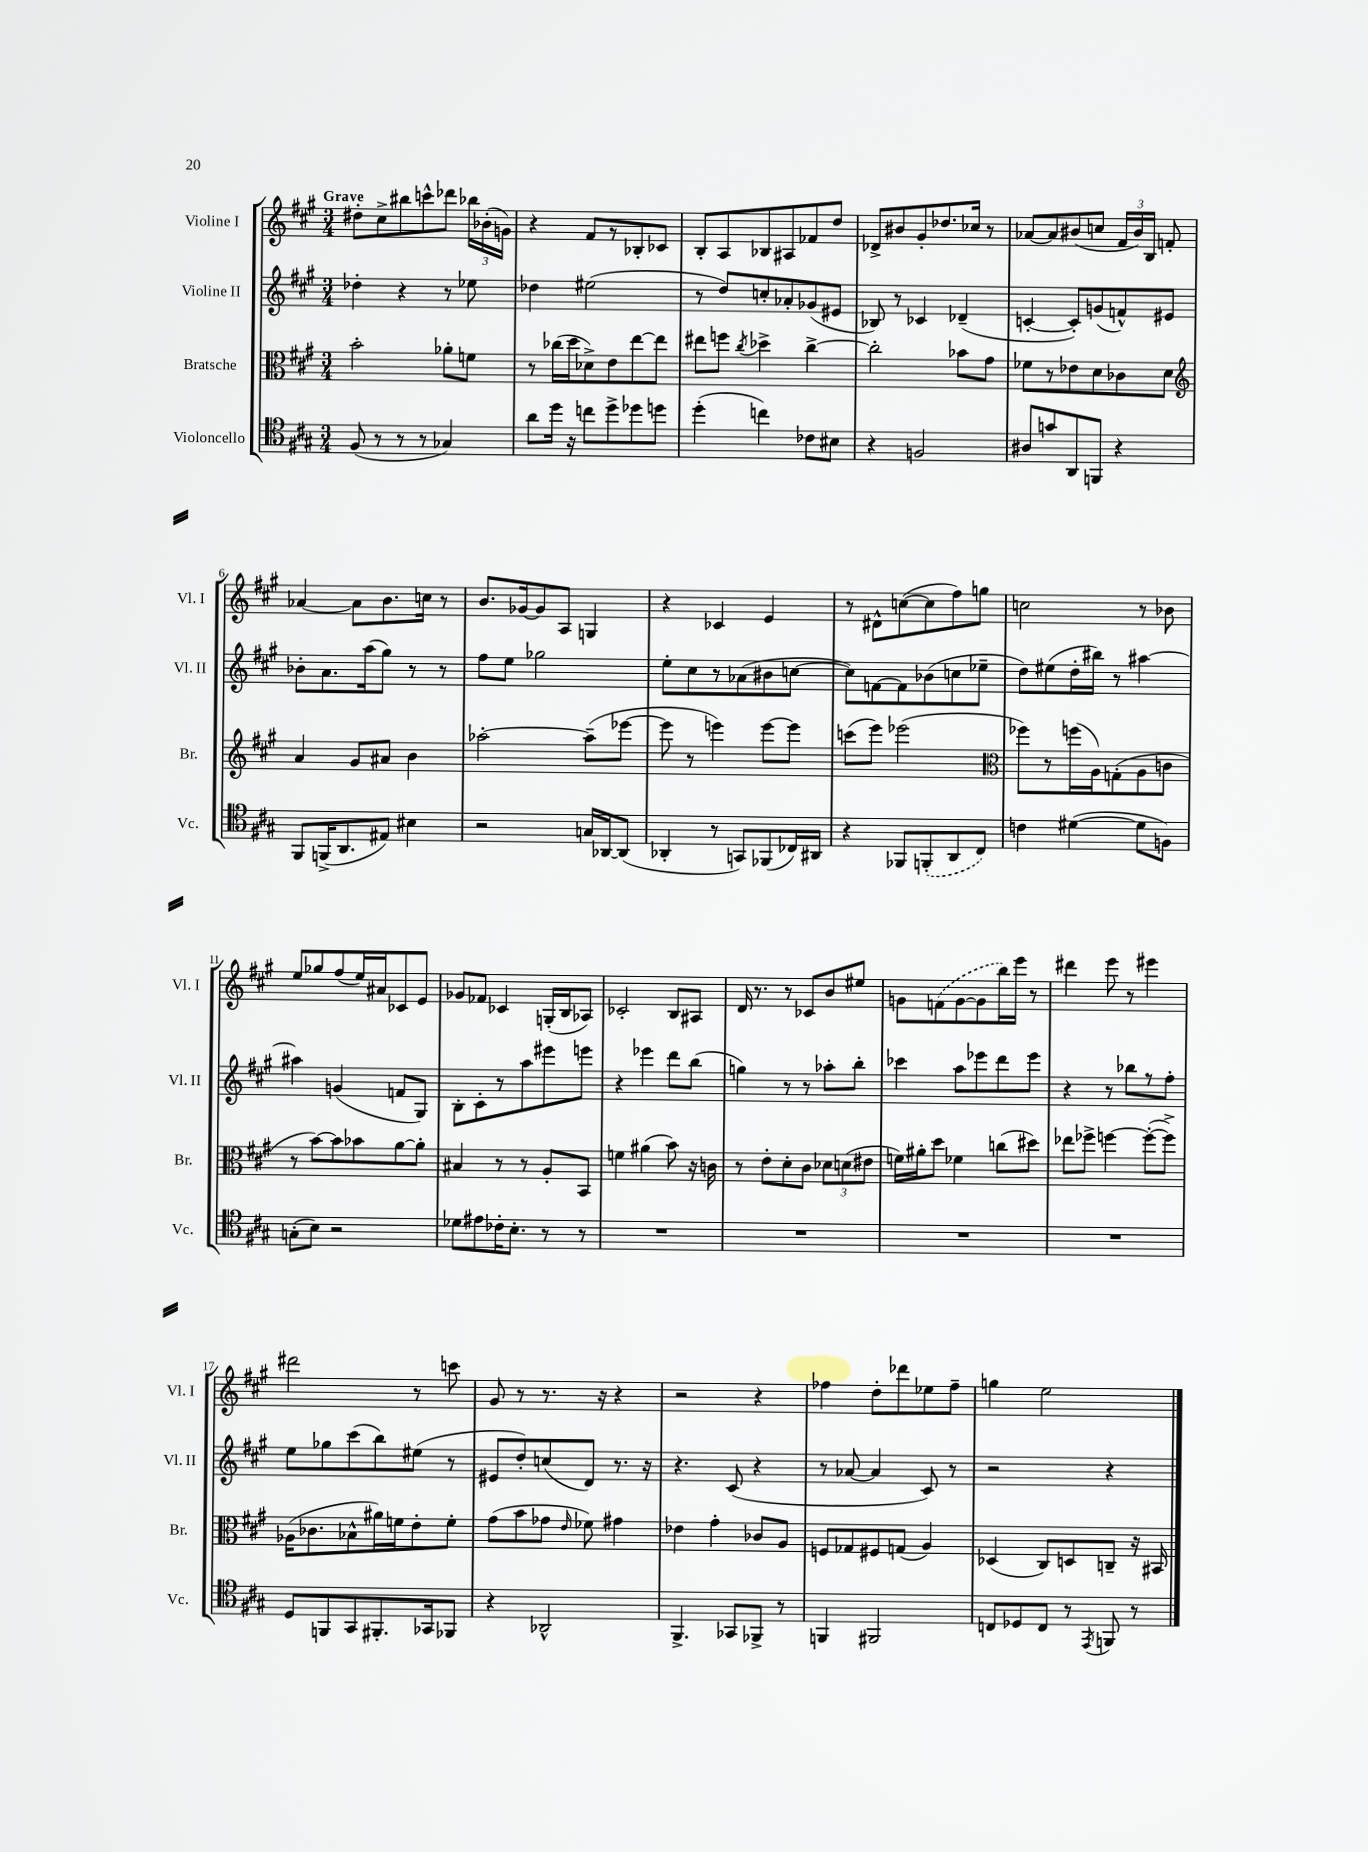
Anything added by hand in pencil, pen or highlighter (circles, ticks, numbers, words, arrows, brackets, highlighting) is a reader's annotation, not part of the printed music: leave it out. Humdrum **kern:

**kern	**kern	**kern	**kern
*staff4	*staff3	*staff2	*staff1
*clefC4	*clefC3	*clefG2	*clefG2
*k[f#c#g#]	*k[f#c#g#]	*k[f#c#g#]	*k[f#c#g#]
*M3/4	*M3/4	*M3/4	*M3/4
(8F#	2b'	4dd-'	8dd#'
8r	.	.	8cc#^
8r	.	4r	8bb#
8r	.	.	8ccc^^
4G-)	8a-'	8r	8ddd-
.	8f	8ee-	24bb-
.	.	.	(24b-'
.	.	.	24g)
=	=	=	=
8a	8r	4dd-	4r
16dd	(16cc-	.	.
16r	16dd	.	.
8cc	8d-^)	(2ee#	8f#
8dd^	8e	.	8r
8dd-	[8ee	.	8B-'
8dd	8ee]	.	8c-
=	=	=	=
(4dd'	8ee#	8r	8B'
.	8ff	8dd)	8A
.	8qcc#	.	.
4cc)	4dd-^	8cc'	8B-
.	.	8a-'	8A#
8c-	[4cc#^	(8g-	8f-
8B#	.	8e#	8dd
=	=	=	=
4r	2cc#']	8B-)	8d-^
.	.	8r	8b#
2F	.	4c-	8g#'
.	.	.	8.dd-
.	8b-	(4d-~	.
.	.	.	16cc-
.	8g#	.	8r
=	=	=	=
8A#	8f-	[4c'	[8a-
8g	8r	.	8a-]
8AA	8e-	8c'])	(8b#
8FF	8d	(8g	8cc
4r	8c-	8f^^)	24f#
.	.	.	24b#)
.	.	.	24B
.	8d	8e#	8f'
=	=	=	=
*	*clefG2	*	*
8FF#	4a	8b-'	[4a-
(16FF^	.	8.a	.
8.AA	.	.	.
.	8g#	.	8a-]
.	.	(16aa	.
8E#)	8a#	8gg#)	8.b
4B#	4b	8r	.
.	.	.	16cc
.	.	8r	8r
=	=	=	=
2r	[2aa-'	8ff#	8.b
.	.	8ee	.
.	.	.	[16g-
.	.	2gg-	8g-]
.	.	.	8A
16G	(8aa-~]	.	4G
[16AA-	.	.	.
(8AA-]	[8eee-	.	.
=	=	=	=
4AA-'	8eee-]	8ee'	4r
.	8r	8cc#	.
8r	4eee)	8r	4c-
8GG)	.	(8a-	.
(8FF-	[8eee	8b#	4e
16C-)	8eee]	[8cc	.
16AA#	.	.	.
=	=	=	=
4r	(8ccc	8cc])	8r
.	8eee)	[8f	8d#^^
8FF-	(2eee-	8f]	([8cc
(8FF'	.	(8b-	8cc]
8AA	.	8cc	8ff#)
8C#)	.	8ee-~	8gg
=	=	=	=
*	*clefC3	*	*
4c	8ff-)	8dd)	2cc
.	8r	(8ee#	.
([4d#	(16ff	16dd'	.
.	16A)	16bb#)	.
.	(8G'	8r	.
8d#]	8A	[4aa#	8r
8F)	8c	.	8b-
=	=	=	=
(8G'	8r	4aa#]	8ee
8B)	[8b)	.	8gg-
2r	8b]	(4g	(8ff#
.	8b-	.	16ee)
.	.	.	16a#
.	[8a	8f	8c-
.	8a']	8G#)	8e
=	=	=	=
8d-	4B#	8B'	8g-
8e#	.	8c#'	8f-
16c-'	8r	8r	4c-
8.B'	.	.	.
.	8r	8aa	.
8r	8A'	8eee#	(16G'
.	.	.	16B
8r	8BB	8eee	8A-)
=	=	=	=
2.r	4f	4r	2c-'
.	(4a#	4eee-	.
.	8b)	8ddd	8B
.	16r	(8bb	8A#
.	16c	.	.
=	=	=	=
2.r	8r	4gg)	16d
.	.	.	8.r
.	8e'	.	.
.	8d'	8r	8r
.	8c#	8r	8c-
.	12d-	8aa-'	8b
.	(12d	.	.
.	.	8bb'	8ee#
.	12e#	.	.
=	=	=	=
2.r	16f)	4ccc-	8g
.	16a#'	.	.
.	8dd	.	(8f
.	4f-	8aa	[8g
.	.	8eee-	8g]
.	(8cc	8ddd	16bb)
.	.	.	16eee
.	8dd#)	8eee-	8r
=	=	=	=
2.r	8ee-	4r	4ddd#
.	8ff-^	.	.
.	[4ff	8r	8eee
.	.	8bb-	8r
.	(8ff'_	8r	4eee#
.	8ff^])	8ff#'	.
=	=	=	=
8D	(16A-	8ee	2ddd#
.	8.c-	.	.
8FF	.	8gg-	.
8GG#	8B-^^	(8ccc#	.
8.FF#'	16a#)	8bb)	.
.	16f	.	.
.	8e'	(8ee#	8r
16GG-	.	.	.
8FF-	8f'	8r	8ccc
=	=	=	=
4r	(8g#	8e#	8g#
.	8b	8dd')	8r
2AA-^^	8g-	(8cc	8.r
.	16qqe	.	.
.	8f-)	8d)	.
.	.	.	16r
.	4g#	8.r	4r
.	.	16r	.
=	=	=	=
4.FF#^	4e-	4.r	2r
.	4g#'	.	.
8GG-	.	(8c#	.
8FF-^	8c-	4r	4r
8r	8A	.	.
=	=	=	=
4FF	8F	8r	4ff-
.	8G-	[8a-	.
2FF#	8F#	4a-]	8dd'
.	(8G	.	8ddd-
.	4A)	8c#)	8ee-
.	.	8r	8ff-~
=	=	=	=
8C	(4D-	2r	4gg
8D-	.	.	.
8C	8C#)	.	2ee
8r	8D	.	.
8qEE	.	.	.
8FF	8C~	4r	.
8r	16r	.	.
.	16BB#	.	.
==	==	==	==
*-	*-	*-	*-
